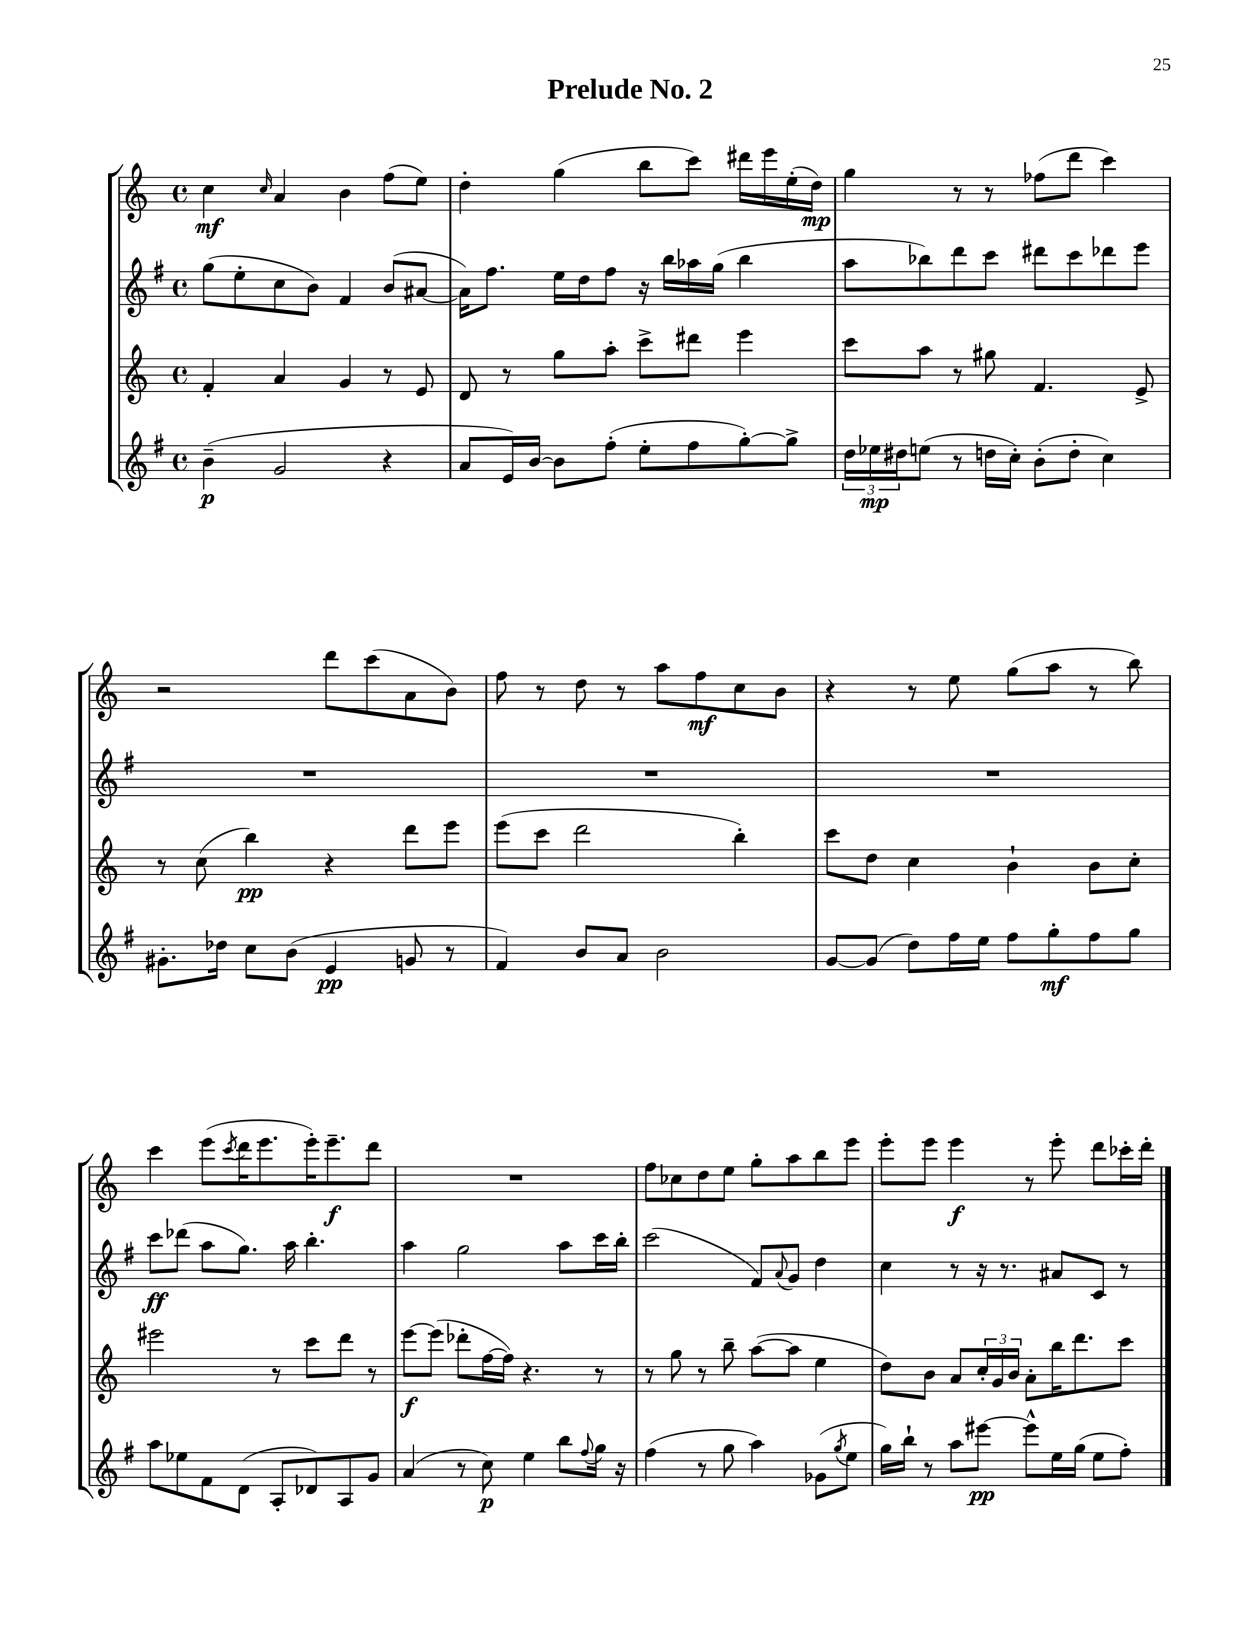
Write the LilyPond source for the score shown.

\header { title = "Prelude No. 2" }
<<
\new StaffGroup <<
\new Staff = "s0" {
    \clef treble \key c \major \defaultTimeSignature \time 4/4
    c''4\mf \grace { c''16 } a'4 b'4 f''8( e''8) |
    d''4-. g''4( b''8 c'''8) dis'''16 e'''16 e''16-.( d''16\mp) |
    g''4 r8 r8 fes''8( d'''8 c'''4) |
    r2 d'''8 c'''8( a'8 b'8) |
    f''8 r8 d''8 r8 a''8 f''8\mf c''8 b'8 |
    r4 r8 e''8 g''8( a''8 r8 b''8) |
    c'''4 e'''8( \acciaccatura { c'''8 } d'''16 e'''8. e'''16-.) e'''8.--\f d'''8 |
    R1 |
    f''8 ces''8 d''8 e''8 g''8-. a''8 b''8 e'''8 |
    e'''8-. e'''8 e'''4\f r8 e'''8-. d'''8 ces'''16-. d'''16-. \bar "|." |
}
\new Staff = "s1" {
    \clef treble \key g \major \defaultTimeSignature \time 4/4
    g''8( e''8-. c''8 b'8) fis'4 b'8( ais'8~ |
    ais'16) fis''8. e''16 d''16 fis''8 r16 b''16 aes''16 g''16( b''4 |
    a''8 bes''8) d'''8 c'''8 dis'''8 c'''8 des'''8 e'''8 |
    R1 |
    R1 |
    R1 |
    c'''8\ff des'''8( a''8 g''8.) a''16 b''4.-. |
    a''4 g''2 a''8 c'''16 b''16-. |
    c'''2( fis'8) \appoggiatura { a'8 } g'8 d''4 |
    c''4 r8 r16 r8. ais'8 c'8 r8 \bar "|." |
}
\new Staff = "s2" {
    \clef treble \key c \major \defaultTimeSignature \time 4/4
    f'4-. a'4 g'4 r8 e'8 |
    d'8 r8 g''8 a''8-. c'''8-> dis'''8 e'''4 |
    c'''8 a''8 r8 gis''8 f'4. e'8-> |
    r8 c''8( b''4\pp) r4 d'''8 e'''8 |
    e'''8( c'''8 d'''2 b''4-.) |
    c'''8 d''8 c''4 b'4-! b'8 c''8-. |
    eis'''2 r8 c'''8 d'''8 r8 |
    e'''8~\f e'''8( des'''8-. f''16~ f''16) r4. r8 |
    r8 g''8 r8 b''8-- a''8~( a''8 e''4 |
    d''8) b'8 a'8 \tuplet 3/2 { c''16-. g'16 b'16 } a'8-. b''16 d'''8. c'''8 \bar "|." |
}
\new Staff = "s3" {
    \clef treble \key g \major \defaultTimeSignature \time 4/4
    b'4--\p( g'2 r4 |
    a'8 e'16) b'16~ b'8 fis''8-.( e''8-. fis''8 g''8~-.) g''8-> |
    \tuplet 3/2 { d''16 ees''16\mp dis''16 } e''8( r8 d''16 c''16-.) b'8-.( d''8-. c''4) |
    gis'8.-. des''16 c''8 b'8( e'4\pp g'8 r8 |
    fis'4) b'8 a'8 b'2 |
    g'8~ g'8( d''8) fis''16 e''16 fis''8 g''8-.\mf fis''8 g''8 |
    a''8 ees''8 fis'8 d'8( a8-. des'8) a8 g'8 |
    a'4( r8 c''8\p) e''4 b''8 \appoggiatura { fis''8 } g''16 r16 |
    fis''4( r8 g''8 a''4) ges'8( \acciaccatura { g''8 } e''8 |
    g''16) b''16-! r8 a''8 eis'''8~\pp eis'''8-^ e''16 g''16( e''8 fis''8-.) \bar "|." |
}
>>
>>
\layout { \context { \Score \remove "Bar_number_engraver" } }
